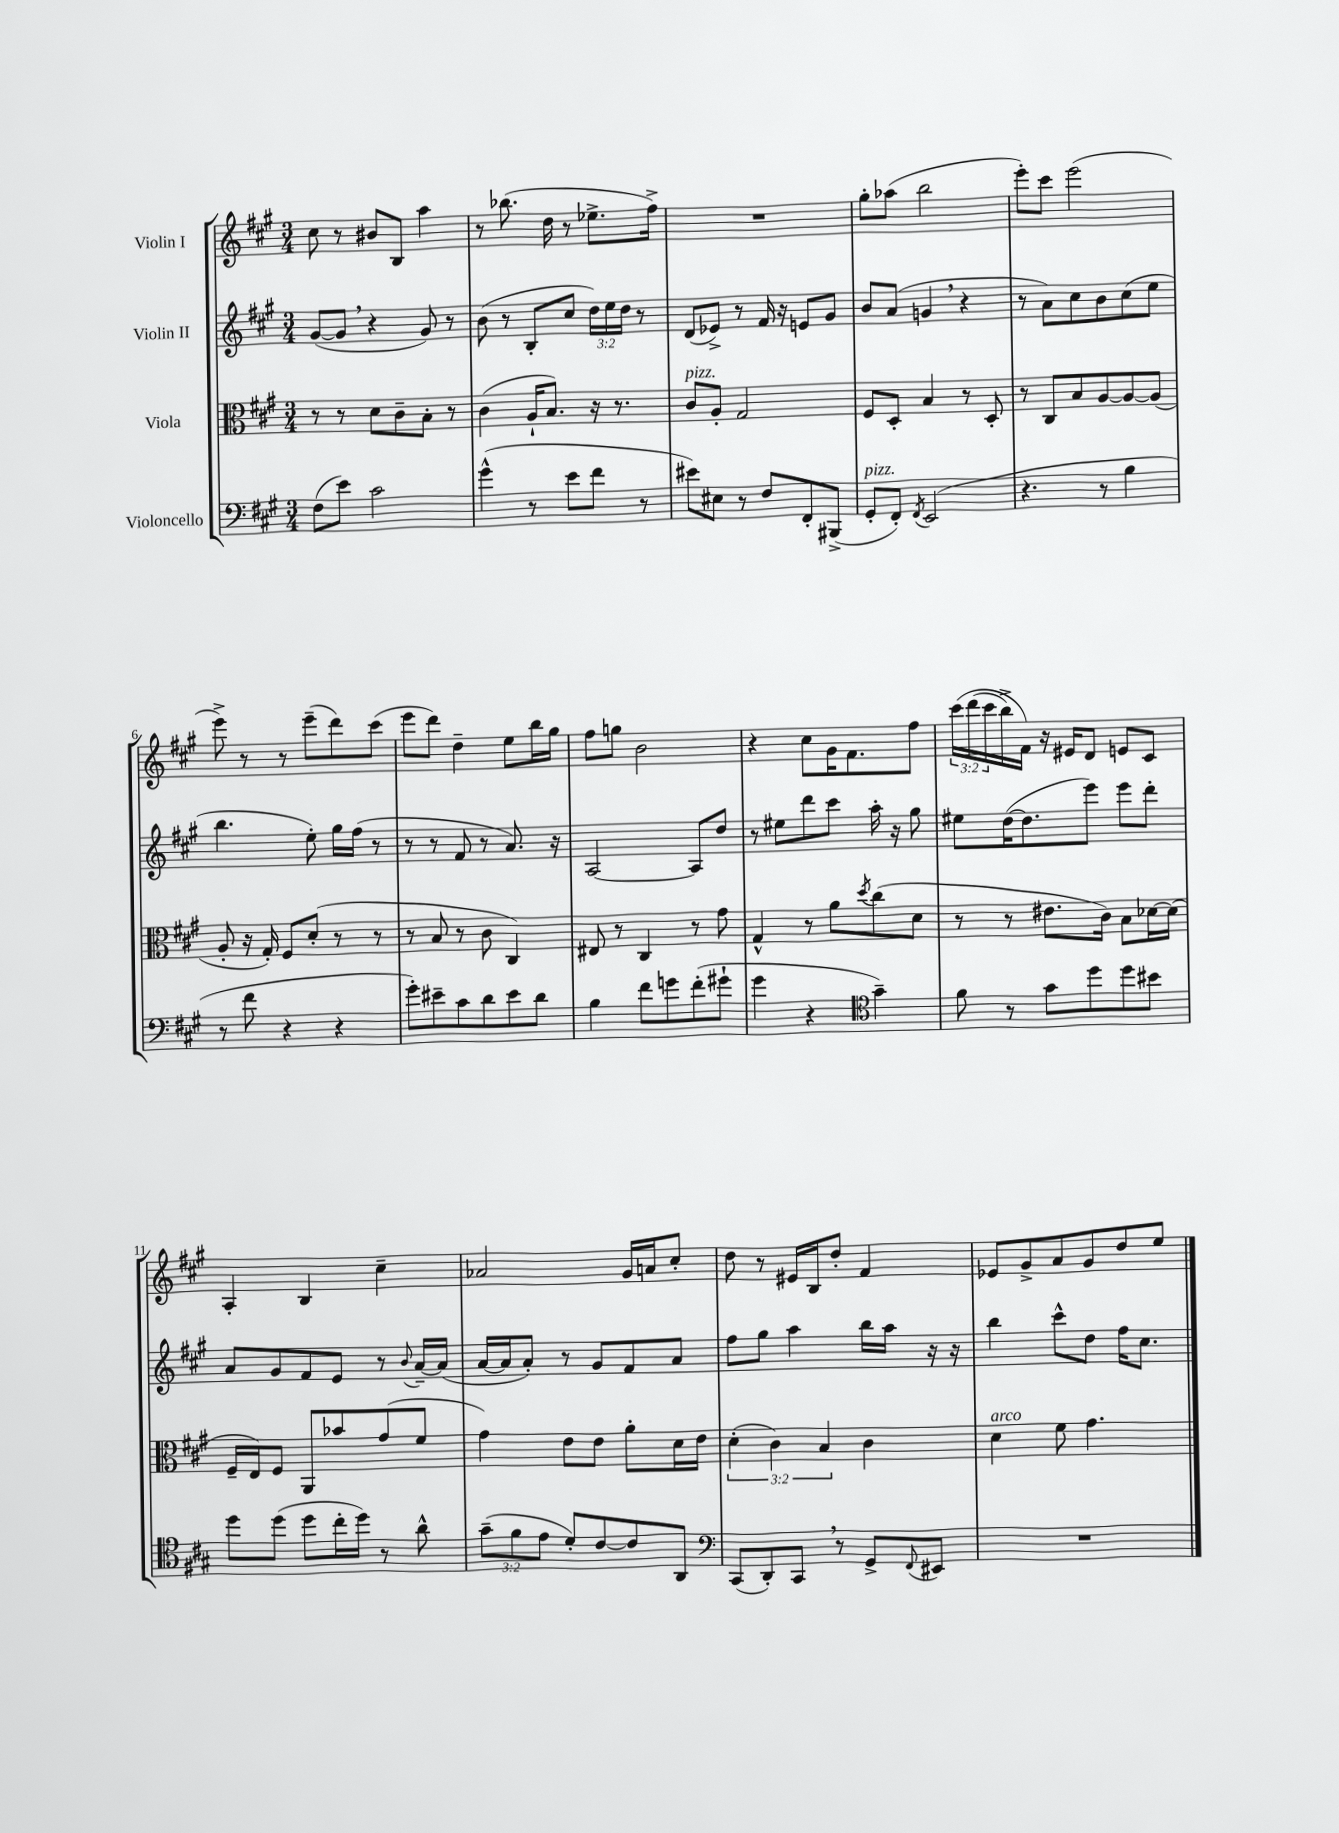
<<
\new StaffGroup <<
\new Staff = "s0" \with { instrumentName = "Violin I" } {
    \clef treble \key a \major \numericTimeSignature \time 3/4 \override Staff.TupletNumber.text = #tuplet-number::calc-fraction-text
    cis''8 r8 bis'8 b8 a''4 |
    r8 bes''8.( d''16 r8 ees''8.-> fis''16->) |
    R2. |
    gis''8-. aes''8( b''2 |
    e'''8-.) cis'''8 e'''2( |
    e'''8->) r8 r8 e'''8--( d'''8) cis'''8( |
    e'''8 d'''8) d''4-- e''8 b''16 gis''16 |
    fis''8 g''8 b'2 |
    r4 cis''8 gis'16 fis'8. fis''8 |
    \tuplet 3/2 { cis'''16\( d'''16( cis'''16 } b''16->) fis'16\) r16 eis'16 d'8 e'8 cis'8 |
    a4-. b4 cis''4-- |
    aes'2 gis'16 a'16 cis''8-. |
    d''8 r8 eis'16 b16 d''8-. fis'4 |
    ees'8 gis'8-> a'8 gis'8 d''8 e''8 \bar "|." |
}
\new Staff = "s1" \with { instrumentName = "Violin II" } {
    \clef treble \key a \major \numericTimeSignature \time 3/4 \override Staff.TupletNumber.text = #tuplet-number::calc-fraction-text
    gis'8~( gis'8 \breathe r4 gis'8) r8 |
    b'8( r8 b8-. cis''8 \tuplet 3/2 { d''16) e''16 d''16 } r8 |
    d'8( ees'8->) r8 fis'16 r16 e'8 gis'8 |
    b'8 a'8( g'4 \breathe r4 |
    r8 a'8) cis''8 b'8 cis''8( e''8 |
    b''4. e''8-.) gis''16 fis''16( r8 |
    r8 r8 fis'8 r8 a'8.) r16 |
    a2~ a8 d''8 |
    r8 eis''8 d'''8 cis'''8 a''16-. r16 gis''8 |
    eis''8 d''16~( d''8. e'''8) e'''8 d'''8-. |
    a'8 gis'8 fis'8 e'8 r8 \appoggiatura { b'8 } a'16~-- a'16( |
    a'16~ a'16 a'8-.) r8 gis'8 fis'8 a'8 |
    fis''8 gis''8 a''4 b''16 a''16 r16 r16 |
    b''4 cis'''8-^ d''8 fis''16 cis''8. \bar "|." |
}
\new Staff = "s2" \with { instrumentName = "Viola" } {
    \clef alto \key a \major \numericTimeSignature \time 3/4 \override Staff.TupletNumber.text = #tuplet-number::calc-fraction-text
    r8 r8 d'8 cis'8-- b8-. r8 |
    cis'4( a16-! b8.) r16 r8. |
    cis'8^\markup { \italic "pizz." } a8-. gis2 |
    fis8 d8-. b4 r8 d8-. |
    r8 cis8 b8 a8~ a8~ a8( |
    a8-. r16 gis16-.) fis8 d'8-.( r8 r8 |
    r8 b8 r8 cis'8 cis4) |
    eis8 r8 cis4 r8 gis'8 |
    gis4-^ r8 a'8 \acciaccatura { d''8 } cis''8( d'8 |
    r8 r8 eis'8. cis'16) b8 des'16~ des'16( |
    fis16-- e16) fis8 a,8 bes'8 gis'8( fis'8 |
    gis'4) e'8 e'8 a'8-. d'16 e'16 |
    \tuplet 3/2 { d'4-.( cis'4) b4 } cis'4 |
    d'4^\markup { \italic "arco" } fis'8 gis'4. \bar "|." |
}
\new Staff = "s3" \with { instrumentName = "Violoncello" } {
    \clef bass \key a \major \numericTimeSignature \time 3/4 \override Staff.TupletNumber.text = #tuplet-number::calc-fraction-text
    fis8( e'8) cis'2 |
    gis'4-^( r8 e'8 fis'8 r8 |
    eis'8) eis8 r8 fis8 fis,8-. bis,,8->( |
    gis,8-.^\markup { \italic "pizz." } fis,8-.) \acciaccatura { fis,8 } e,2( |
    r4. r8 b4 |
    r8 fis'8 r4 r4 |
    gis'8-.) eis'8-- cis'8 d'8 eis'8 d'8 |
    b4 fis'8 g'8 fis'8-.( gis'8-! |
    gis'4 r4 \clef tenor gis'4--) |
    fis'8 r8 gis'8 d''8 d''8 bis'8 |
    d''8 d''8( d''8 cis''16-. d''16) r8 a'8-^ |
    \tuplet 3/2 { gis'8--( fis'8 e'8 } d'8-.) cis'8~ cis'8 a,8 |
    \clef bass cis,8( d,8-.) cis,8 \breathe r8 gis,8-> \appoggiatura { fis,8 } eis,8 |
    R2. \bar "|." |
}
>>
>>
